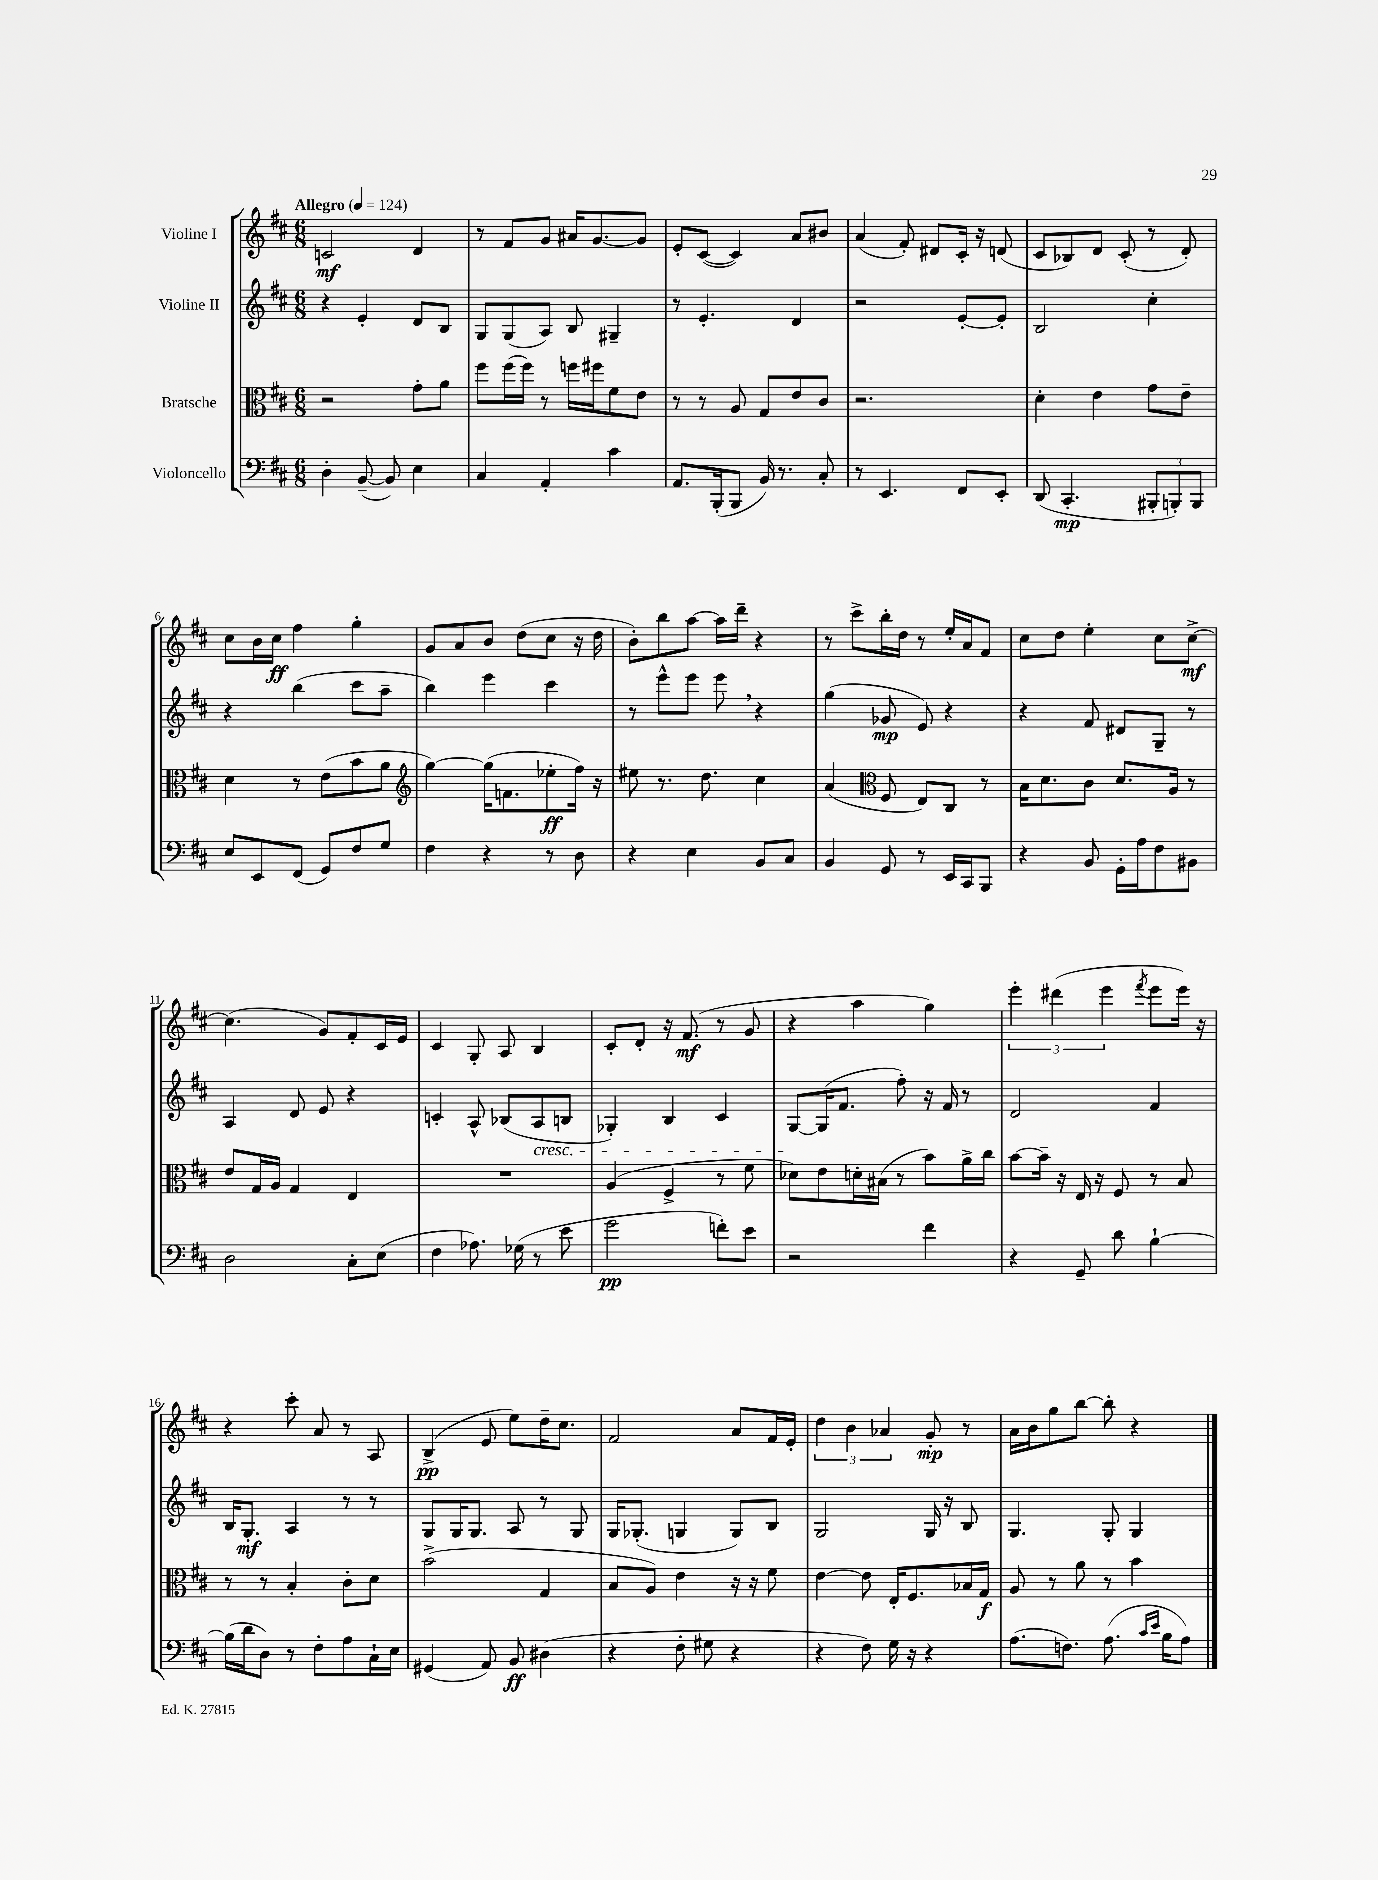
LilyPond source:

<<
\new StaffGroup <<
\new Staff = "s0" \with { instrumentName = "Violine I" } {
    \clef treble \key d \major \numericTimeSignature \time 6/8 \tempo "Allegro" 4 = 124
    c'2\mf d'4 |
    r8 fis'8 g'8 ais'16 g'8.~ g'8 |
    e'8-. cis'8~( cis'4) a'8 bis'8 |
    a'4( fis'8-.) dis'8 cis'16-. r16 d'8( |
    cis'8 bes8) d'8 cis'8-.( r8 d'8-.) |
    cis''8 b'16 cis''16\ff fis''4 g''4-. |
    g'8 a'8 b'8 d''8( cis''8 r16 d''16 |
    b'8-.) b''8 a''8~ a''16 d'''16-- r4 |
    r8 cis'''8-> b''16-. d''16 r8 e''16-. a'16 fis'8 |
    cis''8 d''8 e''4-. cis''8 cis''8~->\mf |
    cis''4.( g'8) fis'8-. cis'16 e'16 |
    cis'4 g8-. a8 b4 |
    cis'8-. d'8-. r16 fis'8.\mf( r8 g'8 |
    r4 a''4 g''4) |
    \tuplet 3/2 { e'''4-. dis'''4( e'''4 } \acciaccatura { fis'''8 } e'''8 e'''16) r16 |
    r4 cis'''8-. a'8 r8 a8 |
    b4->\pp( e'8 e''8) d''16-- cis''8. |
    fis'2 a'8 fis'16 e'16-. |
    \tuplet 3/2 { d''4 b'4 aes'4 } g'8-.\mp r8 |
    a'16 b'16 g''8 b''8~ b''8-. r4 \bar "|." |
}
\new Staff = "s1" \with { instrumentName = "Violine II" } {
    \clef treble \key d \major \numericTimeSignature \time 6/8
    r4 e'4-. d'8 b8 |
    g8 g8( a8) b8 gis4-- |
    r8 e'4.-. d'4 |
    r2 e'8~-. e'8-. |
    b2 cis''4-. |
    r4 b''4( cis'''8 a''8-- |
    b''4) e'''4 cis'''4 |
    r8 e'''8-^ e'''8 e'''8 \breathe r4 |
    g''4( ges'8\mp e'8) r4 |
    r4 fis'8 dis'8 g8-- r8 |
    a4 d'8 e'8 r4 |
    c'4-. a8-^ bes8( a8\cresc b8 |
    ges4-.) b4 cis'4 |
    g8~\! g16( fis'8. fis''8-.) r16 fis'16 r8 |
    d'2 fis'4 |
    b16 g8.-.\mf a4 r8 r8 |
    g8 g16 g8. a8 r8 g8 |
    g16 ges8.-.( g4 g8) b8 |
    g2 g16 r16 b8 |
    g4. g8-. g4 \bar "|." |
}
\new Staff = "s2" \with { instrumentName = "Bratsche" } {
    \clef alto \key d \major \numericTimeSignature \time 6/8
    r2 g'8-. a'8 |
    fis''8 fis''16( fis''16) r8 f''16 fis''16 fis'8 e'8 |
    r8 r8 a8 g8 e'8 cis'8 |
    r2. |
    d'4-. e'4 g'8 e'8-- |
    d'4 r8 e'8( b'8 a'8 |
    \clef treble g''4~) g''16( f'8. ees''8-.\ff fis''16) r16 |
    eis''8 r8. d''8. cis''4 |
    a'4( \clef alto fis8 e8) cis8 r8 |
    b16 d'8. cis'8 d'8. a16 r8 |
    e'8 g16 a16 g4 e4 |
    R2. |
    a4( fis4-> r8 fis'8 |
    des'8) e'8 d'16-. bis16( r8 b'8) a'16-> cis''16 |
    b'8~ b'16-- r16 e16 r16 fis8 r8 b8 |
    r8 r8 b4-. cis'8-. d'8 |
    b'2->( g4 |
    b8 a8) e'4 r16 r16 fis'8 |
    e'4~ e'8 e16-. fis8. bes16 g16\f |
    a8 r8 a'8 r8 b'4 \bar "|." |
}
\new Staff = "s3" \with { instrumentName = "Violoncello" } {
    \clef bass \key d \major \numericTimeSignature \time 6/8
    d4-. b,8~--( b,8) e4 |
    cis4 a,4-. cis'4 |
    a,8. b,,16-.( b,,8 b,16) r8. cis8-. |
    r8 e,4. fis,8 e,8-. |
    d,8( cis,4.-.\mp \tuplet 3/2 { bis,,8-. b,,8-.) b,,8 } |
    e8 e,8 fis,8( g,8) fis8 g8 |
    fis4 r4 r8 d8 |
    r4 e4 b,8 cis8 |
    b,4 g,8 r8 e,16 cis,16 b,,8 |
    r4 b,8 g,16-. a16 fis8 bis,8 |
    d2 cis8-. e8( |
    fis4 aes8.) ges16( r8 e'8 |
    g'2\pp f'8-.) e'8 |
    r2 fis'4 |
    r4 g,8-- d'8 b4~-! |
    b16( d'16 d8) r8 fis8-. a8 cis16-! e16 |
    gis,4( a,8) b,8\ff dis4( |
    r4 fis8-. gis8 r4 |
    r4 fis8) g16 r16 r4 |
    a8.( f8.) a8.( \grace { cis'16 e'16 } b16 a8) \bar "|." |
}
>>
>>
